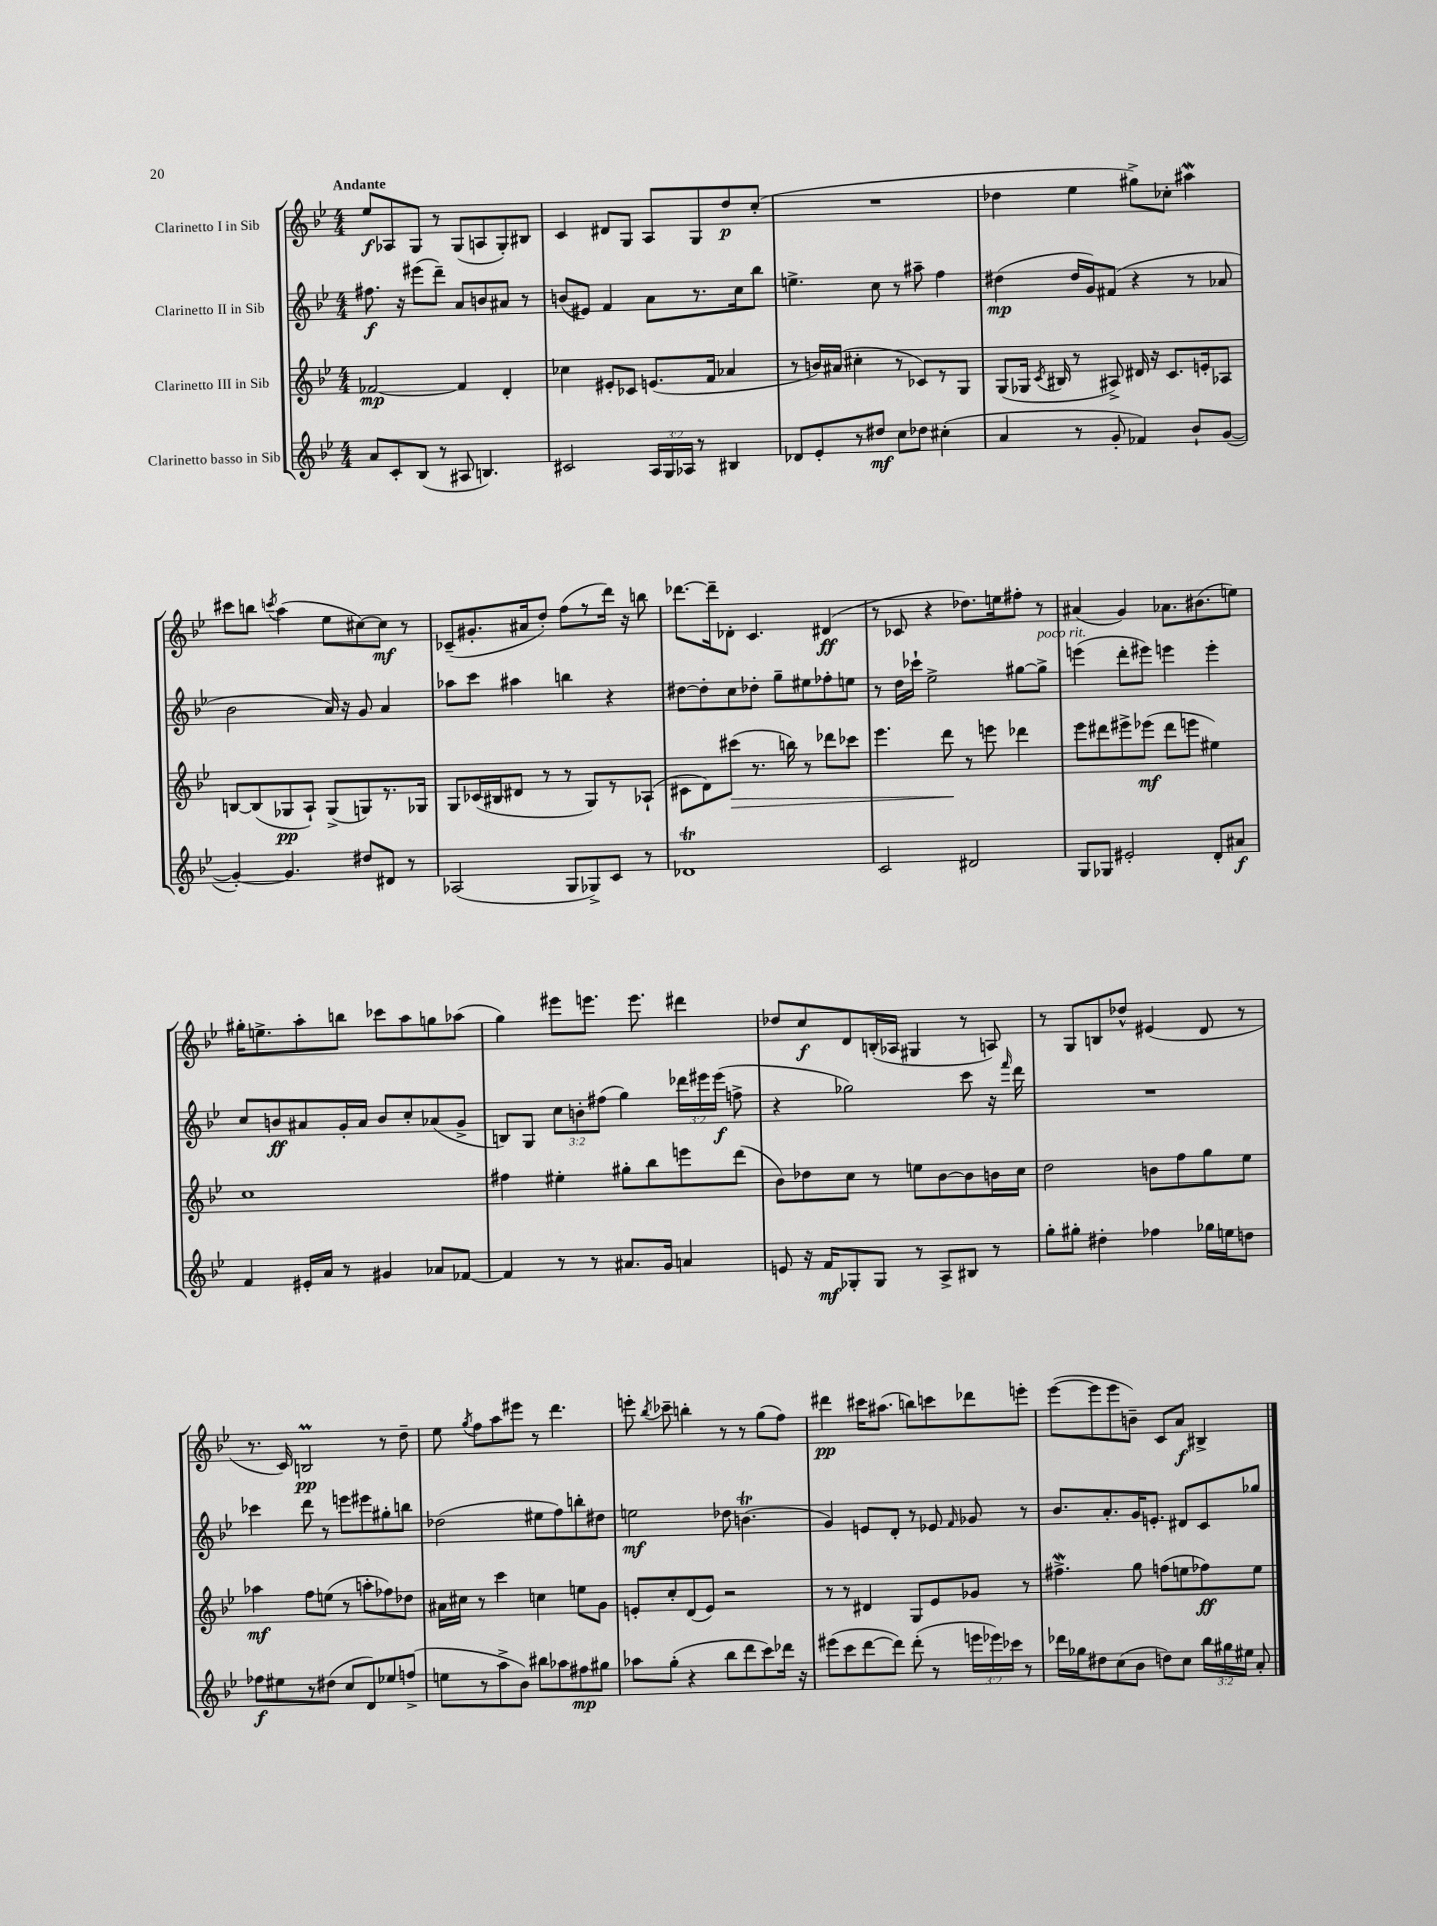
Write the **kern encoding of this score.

**kern	**dynam	**kern	**dynam	**kern	**dynam	**kern	**dynam
*part4	*part4	*part3	*part3	*part2	*part2	*part1	*part1
*staff4	*staff4	*staff3	*staff3	*staff2	*staff2	*staff1	*staff1
*I"Clarinetto basso in Sib	*	*I"Clarinetto III in Sib	*	*I"Clarinetto II in Sib	*	*I"Clarinetto I in Sib	*
*clefG2	*	*clefG2	*	*clefG2	*	*clefG2	*
*k[b-e-]	*	*k[b-e-]	*	*k[b-e-]	*	*k[b-e-]	*
*M4/4	*	*M4/4	*	*M4/4	*	*M4/4	*
=1	=1	=1	=1	=1	=1	=1	=1
!	!	!	!	!	!	!LO:TX:a:B:t=Andante	!
8a/L	.	[2f-X/	mp	8.ff#X\	f	8ee-/L	f
8c'/	.	.	.	.	.	8A-X/	.
.	.	.	.	16r	.	.	.
(8B-/J	.	.	.	(8eee#X\L	.	8G/J	.
8r	.	.	.	8ddd~\J)	.	8r	.
8A#X/	.	4f-/]	.	8a/L	.	(8G/L	.
4.Bn/)	.	.	.	8bn/	.	8An/	.
.	.	4d'/	.	8a#X/J	.	8G'/)	.
.	.	.	.	8r	.	8B#X/J	.
=2	=2	=2	=2	=2	=2	=2	=2
2c#X/	.	4cc-X\	.	(8bn/L	.	4c/	.
.	.	.	.	8e#X/J)	.	.	.
.	.	8e#X'/L	.	4f/	.	8d#X/L	.
.	.	8c-X/J	.	.	.	8G/J	.
24A/LL	.	(8.en/L	.	8a\L	.	8A/L	.
24G/	.	.	.	.	.	.	.
24A-X/JJ	.	.	.	.	.	.	.
8r	.	.	.	8.r	.	8G/	.
.	.	16f/Jk	.	.	.	.	.
4B#X/	.	4a-X/	.	.	.	8dd/	p
.	.	.	.	16cc\k	.	.	.
.	.	.	.	8bb-\J	.	(8cc'/J	.
=3	=3	=3	=3	=3	=3	=3	=3
8d-X/L	.	8r	.	4.een^\	.	1r	.
8e-'/	.	16bn/LL)	.	.	.	.	.
.	.	(16a#X/JJ	.	.	.	.	.
8r	.	4cc#X'\	.	.	.	.	.
8dd#X/J	mf	.	.	8cc\	.	.	.
8cc\L	.	8r	.	8r	.	.	.
8dd-X\J	.	8c-X/L)	.	8aa#X~\	.	.	.
(4cc#X'\	.	8r	.	4ff\	.	.	.
.	.	8G/J	.	.	.	.	.
=4	=4	=4	=4	=4	=4	=4	=4
4a/	.	(8G/L	.	(4dd#X\	mp	4dd-X\	.
.	.	16G-X/Jk	.	.	.	.	.
.	.	8qc/	.	.	.	.	.
.	.	16B#X/	.	.	.	.	.
8r	.	8r	.	16dd#/LL	.	4ee-\	.
.	.	.	.	16g/J)	.	.	.
8g'/	.	8A#X^/)	.	(8f#X/J	.	.	.
4f-X/)	.	16d#X/	.	4r	.	8gg#X^\L)	.
.	.	16r	.	.	.	.	.
.	.	8.c/L	.	.	.	8cc-X'\J	.
8b-`/L	.	.	.	8r	.	4aa#XW\	.
.	.	16en'/k	.	.	.	.	.
([8g/J	.	8A-X/J	.	8a-X/	.	.	.
!!LO:LB:g=z
=5	=5	=5	=5	=5	=5	=5	=5
4g'/_)	.	[8Bn/L	.	2b-\	.	8ccc#X\L	.
.	.	(8B/]	.	.	.	8bbn\J	.
.	.	.	.	.	.	8qcccn/	.
4.g/]	.	8G-X/	pp	.	.	(4aa\	.
.	.	8A`/J)	.	.	.	.	.
.	.	(8G-^/L	.	16a/)	.	8ee-\L	.
.	.	.	.	16r	.	.	.
8dd#X/L	.	8Gn/)	.	8g/	.	[8cc#X\)	.
8d#X/J	.	8.r	.	4a/	.	8cc#\J]	mf
8r	.	.	.	.	.	8r	.
.	.	16G-X/Jk	.	.	.	.	.
=6	=6	=6	=6	=6	=6	=6	=6
(2A-X/	.	8G/L	.	8aa-X\L	.	(8c-X~/L	.
.	.	(16c-X/L	.	8ccc\J	.	8.g#X'/	.
.	.	16B#X/J	.	.	.	.	.
.	.	8d#X/J	.	4aa#X\	.	.	.
.	.	.	.	.	.	16a#X/k	.
.	.	8r	.	.	.	8dd'/J)	.
8G/L	.	8r	.	4bbn\	.	(8ff\L	.
8G-X^/)	.	8G/L)	.	.	.	8r	.
8c/J	.	8r	.	4r	.	16ddd\Jk)	.
.	.	.	.	.	.	16r	.
8r	.	(8A-X`/J	.	.	.	8bbn\	.
=7	=7	=7	=7	=7	=7	=7	=7
1d-XT	.	8c#X\L	.	[8dd#X\L	.	[8.ddd-X\L	.
.	.	8d\)	.	8dd#'\]	.	.	.
.	.	.	.	.	.	16ddd-~\k]	.
!	!	!	!LO:HP:b	!	!	!	!
.	.	(8ccc#X\J	>	8cc\	.	8d-X'\J	.
.	.	8.r	.	8dd-X'\J	.	4.c/	.
.	.	.	.	8gg~\L	.	.	.
.	.	16bbn\)	.	.	.	.	.
.	.	8r	.	8ee#X\	.	.	.
.	.	8ddd-X\L	.	8ff-X'\	.	(4d#X/	ff
.	.	8ccc-X\J	.	8een\J	.	.	.
=8	=8	=8	=8	=8	=8	=8	=8
2c/	.	4.eee-\	.	8r	.	8r	.
.	.	.	.	16dd\LL	.	8c-X/	.
.	.	.	.	16ccc-X`\JJ	.	.	.
.	.	.	.	2ee-^\	.	4r	.
.	.	8ddd\	.	.	.	.	.
2d#X/	.	8r	]	.	.	8.dd-X\L)	.
.	.	8eeen\	.	.	.	.	.
.	.	.	.	.	.	16een\k	.
.	.	4ddd-X\	.	[8gg#X\L	.	8ff#X'\J	.
!	!	!	!	!LO:TX:a:i:t=poco rit.	!	!	!
.	.	.	.	8gg#^\J]	.	8r	.
=9	=9	=9	=9	=9	=9	=9	=9
8G/L	.	8eee-\L	.	(4eeen\	.	(4a#X/	.
8G-X/J	.	8ddd#X\	.	.	.	.	.
2e#X'/	.	8eee#X^\	.	8ddd'\L	.	4g/)	.
.	.	(8eee-X\J	mf	8eee#X\J)	.	.	.
.	.	8ddd#\L	.	4eeen\	.	8.a-X\L	.
.	.	8eeen\J	.	.	.	.	.
.	.	.	.	.	.	(8.b#X\	.
8d'/L	.	4ee#X\)	.	4eee'\	.	.	.
8a#X/J	f	.	.	.	.	8een\J)	.
!!LO:LB:g=z
=10	=10	=10	=10	=10	=10	=10	=10
4f/	.	1cc	.	8cc/L	.	16gg#X'\KL	.
.	.	.	.	.	.	8.een^\	.
.	.	.	.	8bn/	ff	.	.
16e#X'/LL	.	.	.	8a#X/	.	8aa'\	.
16a/JJ	.	.	.	.	.	.	.
8r	.	.	.	16g'/L	.	8bbn\J	.
.	.	.	.	16a#/JJ	.	.	.
4g#X/	.	.	.	8b/L	.	8ccc-X\L	.
.	.	.	.	8cc'/	.	8aa\	.
8a-X/L	.	.	.	(8a-X/	.	8ggn\	.
[8f-X/J	.	.	.	8g^/J	.	(8aa-X\J	.
=11	=11	=11	=11	=11	=11	=11	=11
4f-/]	.	4ff#X\	.	8Bn/L)	.	4gg\)	.
.	.	.	.	8G/J	.	.	.
8r	.	4ee#X'\	.	12cc\L	.	8eee#X\L	.
.	.	.	.	12bn'\	.	.	.
8r	.	.	.	.	.	8.eeen\J	.
.	.	.	.	(12ff#X\J	.	.	.
8.a#X/L	.	8gg#X'\L	.	4gg\)	.	.	.
.	.	.	.	.	.	8.eee\	.
.	.	8bb-\	.	.	.	.	.
16g/Jk	.	.	.	.	.	.	.
4an/	.	8eeen\	.	24ddd-X\LL	.	4ddd#X\	.
.	.	.	.	24eee#X\	.	.	.
.	.	.	.	(24eee#\JJ	f	.	.
.	.	(8ddd\J	.	8ffn^\	.	.	.
=12	=12	=12	=12	=12	=12	=12	=12
8en/	.	8b-\L)	.	4r	.	8dd-X/L	.
16r	.	8dd-X\	.	.	.	8cc/	f
16f/KL	mf	.	.	.	.	.	.
8G-X'/	.	8cc\J	.	2gg-X\)	.	8d/	.
8G-/J	.	8r	.	.	.	(16Bn'/L	.
.	.	.	.	.	.	16A-X/JJ	.
8r	.	8een\L	.	.	.	4G#X/	.
8A^/L	.	[8b-\	.	.	.	.	.
8B#X/J	.	8b-\]	.	8ccc\	.	8r	.
8r	.	16bn\L	.	16r	.	8An/)	.
.	.	.	.	16qqfff/	.	.	.
.	.	16cc\JJ	.	16ddd\	.	.	.
=13	=13	=13	=13	=13	=13	=13	=13
8gg'\L	.	2dd\	.	1r	.	8r	.
8gg#X'\J	.	.	.	.	.	8G/L	.
4dd#X'\	.	.	.	.	.	8Bn/	.
.	.	.	.	.	.	8dd-X^^/J	.
4ff-X\	.	8bn\L	.	.	.	(4e#X/	.
.	.	8ff\	.	.	.	.	.
16gg-X\LL	.	8gg\	.	.	.	8d/	.
16een\J	.	.	.	.	.	.	.
8ddn\J	.	8ee-\J	.	.	.	8r	.
!!LO:LB:g=z
=14	=14	=14	=14	=14	=14	=14	=14
8ff-X\L	f	4aa-X\	mf	4ccc-X\	.	8.r	.
8ee#X\	.	.	.	.	.	.	.
.	.	.	.	.	.	16c/)	.
8r	.	8ff\L	.	8ddd\	.	2Bnm/	pp
(8dd#X\J	.	(8een\J	.	8r	.	.	.
8cc/L	.	8r	.	8eeen\L	.	.	.
8d/)	.	8aan'\L	.	8eee#X\	.	.	.
8ee-X/	.	8ff-X\)	.	8gg#X'\	.	8r	.
(8ffn^/J	.	8dd-X\J	.	8bbn\J	.	8dd~\	.
=15	=15	=15	=15	=15	=15	=15	=15
8een\L	.	16a#X\LL	.	(2dd-X\	.	8ee-\	.
.	.	16cc#X\JJ	.	.	.	.	.
.	.	.	.	.	.	8qgg/	.
8r	.	8r	.	.	.	8ff\L	.
8aa^\	.	4ccc\	.	.	.	8aa\	.
8b-\J)	.	.	.	.	.	8eee#X\J	.
8bb#X\L	.	4ccn\	.	8ee#X\L	.	8r	.
8aa-X\	.	.	.	8ff\)	.	4.ddd\	.
8ff#X\	mp	8een\L	.	8bbn'\	.	.	.
8gg#X\J	.	8g\J	.	8dd#X\J	.	.	.
=16	=16	=16	=16	=16	=16	=16	=16
8aa-X\L	.	8en'/L	.	2een\	mf	8eeen'\	.
.	.	.	.	.	.	8qbb-/	.
(8gg'\J	.	8cc'/	.	.	.	8ccc-X~\	.
4r	.	(8d/	.	.	.	4bbn'\	.
.	.	8e/J)	.	.	.	.	.
8bb-\L	.	2r	.	8dd-X\	.	8r	.
8ddd\	.	.	.	(4.bnt\	.	8r	.
8ccc\)	.	.	.	.	.	(8gg\L	.
16ddd-X\Jk	.	.	.	.	.	8ff\J)	.
16r	.	.	.	.	.	.	.
=17	=17	=17	=17	=17	=17	=17	=17
(8eee#X\L	.	8r	.	4g/)	.	4ddd#X\	pp
8ccc\	.	8r	.	.	.	.	.
[8ddd\	.	4d#X/	.	8en/L	.	16ccc#X\KL	.
.	.	.	.	.	.	(8.aa#X\J	.
8ddd\J])	.	.	.	8d'/J	.	.	.
(8ddd'\	.	8G/L	.	8r	.	8bbn\L)	.
8r	.	8e-/	.	8e-X/	.	8cccn\	.
.	.	.	.	16qqf/	.	.	.
24eeen\LL	.	8g-X/J	.	8g-X/	.	8ddd-X\	.
24eee-X\)	.	.	.	.	.	.	.
24ccc-X\JJ	.	.	.	.	.	.	.
8r	.	8r	.	8r	.	8eeen'\J	.
=18	=18	=18	=18	=18	=18	=18	=18
16ddd-X\LL	.	4.ff#XW^\	.	8.b-/L	.	([8eee-\L	.
16gg-X\J	.	.	.	.	.	.	.
8dd#X\	.	.	.	.	.	8eee-\]	.
.	.	.	.	8.a'/	.	.	.
(8cc\	.	.	.	.	.	8eee-\	.
8b-\J	.	8gg\	.	16g/K	.	8bn~\J)	.
.	.	.	.	8.en'/J	.	.	.
8ddn\L)	.	(8ffn\L	.	.	.	8c/L	.
8cc\J	.	8een\	.	8d#X/L	.	8a/J	f
24bb-\LL	.	8ff-X\)	ff	8c/	.	4B#X^/	.
24gg#X\	.	.	.	.	.	.	.
24ee#X\JJ	.	.	.	.	.	.	.
8a'/	.	8ee\J	.	8gg-X/J	.	.	.
==	==	==	==	==	==	==	==
*-	*-	*-	*-	*-	*-	*-	*-
